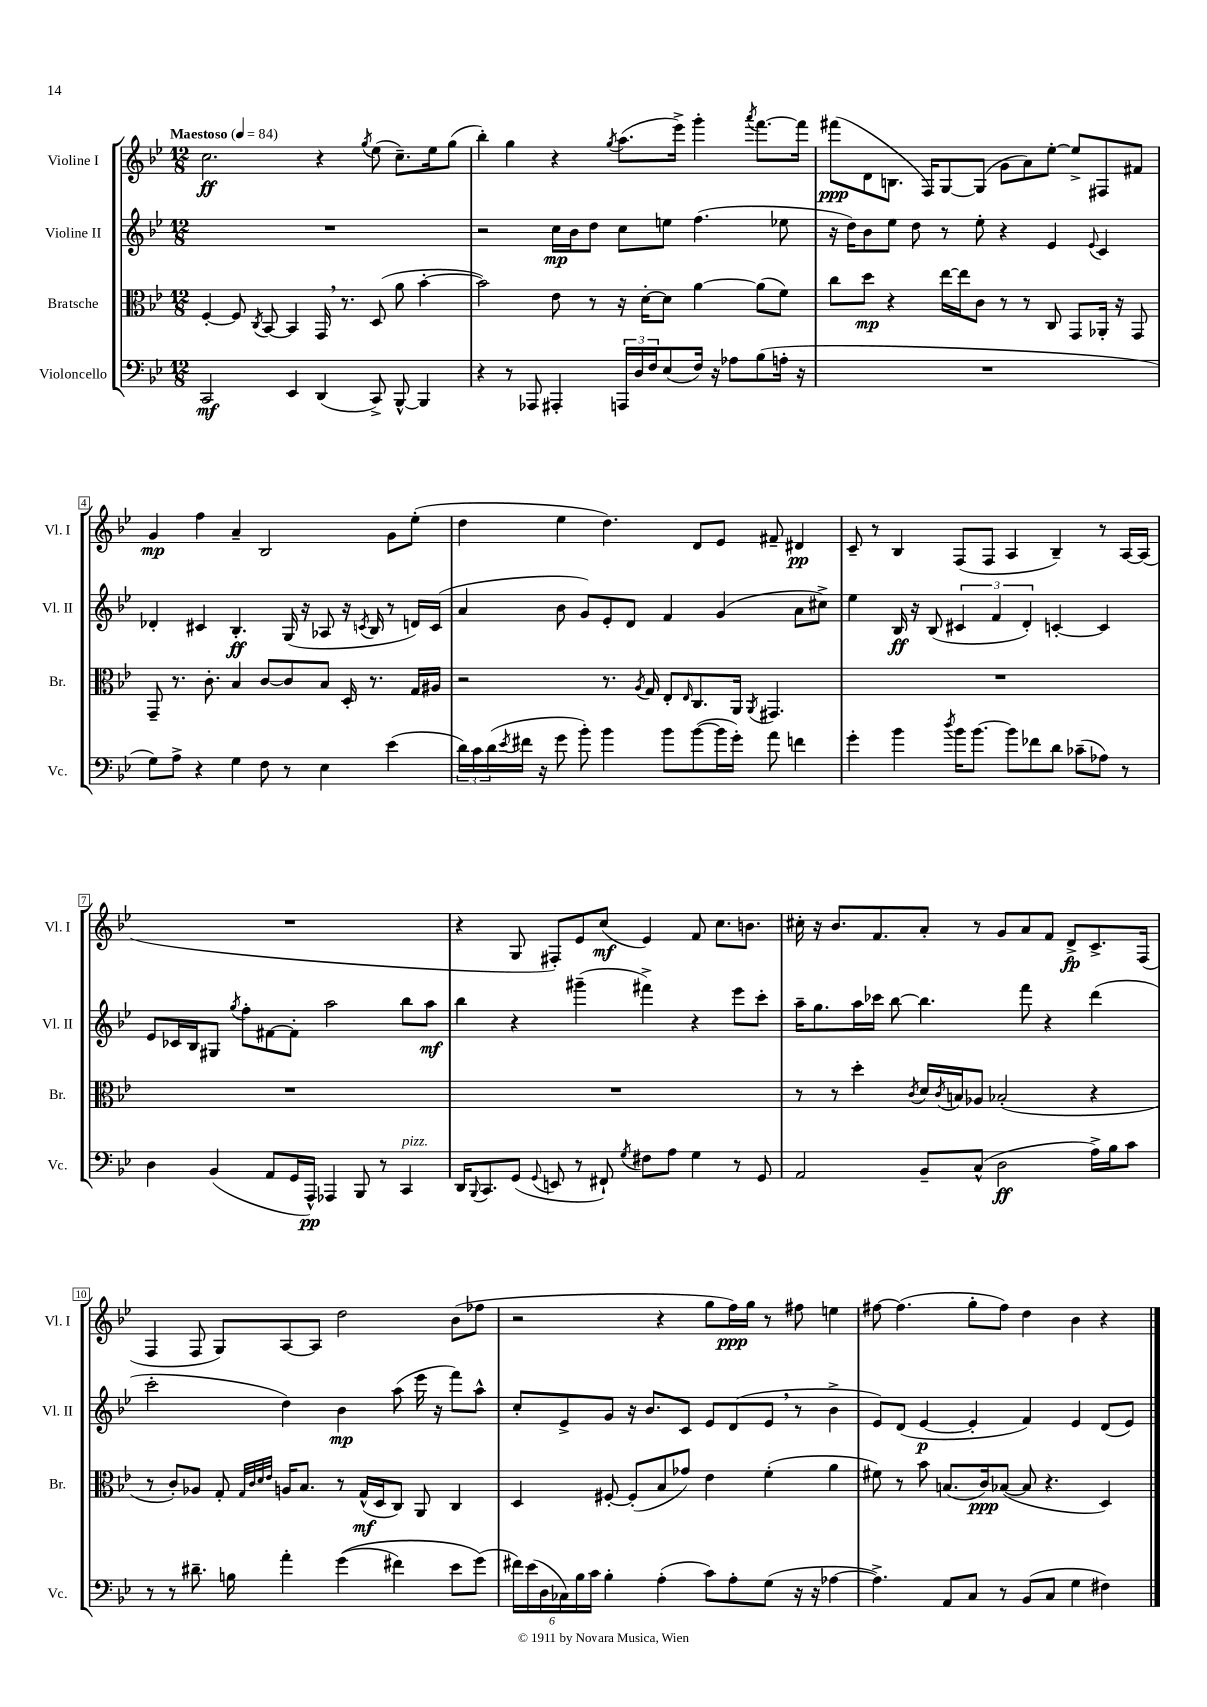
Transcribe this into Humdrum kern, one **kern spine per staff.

**kern	**dynam	**kern	**dynam	**kern	**dynam	**kern	**dynam
*part4	*part4	*part3	*part3	*part2	*part2	*part1	*part1
*staff4	*staff4	*staff3	*staff3	*staff2	*staff2	*staff1	*staff1
*I"Violoncello	*	*I"Bratsche	*	*I"Violine II	*	*I"Violine I	*
*I'Vc.	*	*I'Br.	*	*I'Vl. II	*	*I'Vl. I	*
*clefF4	*	*clefC3	*	*clefG2	*	*clefG2	*
*k[b-e-]	*	*k[b-e-]	*	*k[b-e-]	*	*k[b-e-]	*
*M12/8	*	*M12/8	*	*M12/8	*	*M12/8	*
*MM84	*	*MM84	*	*MM84	*	*MM84	*
=1	=1	=1	=1	=1	=1	=1	=1
!	!	!	!	!	!	!LO:TX:a:B:t=Maestoso	!
2CC/	mf	[4F'/	.	1.r	.	2.cc\	ff
.	.	8F/]	.	.	.	.	.
.	.	8qC/	.	.	.	.	.
.	.	[8BB-/	.	.	.	.	.
4EE-/	.	4BB-/]	.	.	.	.	.
(4DD/	.	16GG,/	.	.	.	4r	.
.	.	8.r	.	.	.	.	.
.	.	.	.	.	.	8qgg/	.
8CC^/)	.	(8D/	.	.	.	(8ee-\	.
[8BBB-^^/	.	8a\	.	.	.	8.cc~\L)	.
4BBB-/]	.	[4b-'\	.	.	.	.	.
.	.	.	.	.	.	16ee-\k	.
.	.	.	.	.	.	(8gg\J	.
=2	=2	=2	=2	=2	=2	=2	=2
4r	.	2b-\])	.	2r	.	4bb-'\)	.
8r	.	.	.	.	.	4gg\	.
8AAA-X/	.	.	.	.	.	.	.
4AAA#X'/	.	8e-\	.	16cc\LL	mp	4r	.
.	.	.	.	16b-\J	.	.	.
.	.	8r	.	8dd\J	.	.	.
.	.	.	.	.	.	8qgg/	.
24AAAn/LL	.	16r	.	8cc\L	.	(8.aa\L	.
24D/	.	.	.	.	.	.	.
.	.	[16d'\KL	.	.	.	.	.
24F/J	.	.	.	.	.	.	.
(8E-/	.	8d\J]	.	8een\J	.	.	.
.	.	.	.	.	.	16eee-^\Jk)	.
16F/Jk)	.	[4a\	.	(4.ff\	.	4ggg'\	.
16r	.	.	.	.	.	.	.
8A-X\L	.	.	.	.	.	.	.
.	.	.	.	.	.	8qaaa/	.
(8B-\	.	(8a\L]	.	.	.	[8.fff\L	.
16An'\Jk	.	8f\J)	.	8ee-X\	.	.	.
16r	.	.	.	.	.	16fff\Jk]	.
=3	=3	=3	=3	=3	=3	=3	=3
1.r	.	8cc\L	.	16r	.	(8fff#X\L	ppp
.	.	.	.	16dd\KL)	.	.	.
.	.	8dd\J	mp	8b-\	.	8d\	.
.	.	4r	.	8ee-\J	.	8.Bn\J	.
.	.	.	.	8dd\	.	.	.
.	.	.	.	.	.	16F/KL)	.
.	.	[16ee-\LL	.	8r	.	[8G/	.
.	.	16ee-\J]	.	.	.	.	.
.	.	8c\J	.	8ee-'\	.	(8G/J]	.
.	.	8r	.	4r	.	8g\L	.
.	.	8r	.	.	.	8a\)	.
.	.	8C/	.	4e-/	.	[8ee-'\J	.
.	.	8GG/L	.	.	.	8ee-^/L]	.
.	.	.	.	8qqe-/	.	.	.
.	.	16AA-X'/Jk	.	4c/	.	8F#X/	.
.	.	16r	.	.	.	.	.
.	.	8GG/	.	.	.	8f#X/J	.
!!LO:LB:g=z
=4	=4	=4	=4	=4	=4	=4	=4
8G\L)	.	8GG~/	.	4d-X'/	.	4g/	mp
8A^\J	.	8.r	.	.	.	.	.
4r	.	.	.	4c#X/	.	4ff\	.
.	.	8.c'\	.	.	.	.	.
4G\	.	4B-/	.	4.B-'/	ff	4a~/	.
8F\	.	[8c/L	.	.	.	2B-/	.
8r	.	8c/]	.	(16G/	.	.	.
.	.	.	.	16r	.	.	.
4E-\	.	8B-/J	.	8A-X/	.	.	.
.	.	16D'/	.	16r	.	.	.
.	.	.	.	8qcn/	.	.	.
.	.	8.r	.	16B-/	.	.	.
(4e-\	.	.	.	8r	.	8g\L	.
.	.	16G/LL	.	16dn/LL)	.	(8ee-'\J	.
.	.	16A#X/JJ	.	(16c/JJ	.	.	.
=5	=5	=5	=5	=5	=5	=5	=5
24d\LL)	.	2r	.	4a/	.	4dd\	.
24c\	.	.	.	.	.	.	.
(24d\	.	.	.	.	.	.	.
8qe-/	.	.	.	.	.	.	.
16f#X\JJ	.	.	.	.	.	.	.
16r	.	.	.	.	.	.	.
8g\	.	.	.	8b-\	.	4ee-\	.
8b-'\)	.	.	.	8g/L)	.	.	.
4b-\	.	8.r	.	8e-'/	.	4.dd\)	.
.	.	.	.	8d/J	.	.	.
.	.	8qA/	.	.	.	.	.
.	.	16G/	.	.	.	.	.
8b-\L	.	8E-'/L	.	4f/	.	.	.
.	.	16qqE-/	.	.	.	.	.
([8b-\	.	8.C/	.	.	.	8d/L	.
16b-\L]	.	.	.	(4g/	.	8e-/J	.
16g'\JJ)	.	16AA/Jk	.	.	.	.	.
.	.	8qAA/	.	.	.	.	.
8a\	.	4.GG#X/	.	.	.	8f#X~/	.
4fn\	.	.	.	8a\L	.	4d#X/	pp
.	.	.	.	8cc#X^\J)	.	.	.
=6	=6	=6	=6	=6	=6	=6	=6
4g'\	.	1.r	.	4ee-\	.	8c~/	.
.	.	.	.	.	.	8r	.
4b-\	.	.	.	16B-/	ff	4B-/	.
.	.	.	.	16r	.	.	.
.	.	.	.	(8B-/	.	.	.
8qdd/	.	.	.	.	.	.	.
16b-\KL	.	.	.	6c#X/	.	(8F/L	.
[8.b-\J	.	.	.	.	.	.	.
.	.	.	.	.	.	8F/J	.
.	.	.	.	6f/	.	.	.
8b-\L]	.	.	.	.	.	4A/	.
.	.	.	.	6d'/)	.	.	.
8f-X\	.	.	.	.	.	.	.
8d\J	.	.	.	[4cn'/	.	4B-~/)	.
(8c-X~\L	.	.	.	.	.	.	.
8A-X\J)	.	.	.	4c/]	.	8r	.
8r	.	.	.	.	.	[16A/LL	.
.	.	.	.	.	.	(16A/JJ]	.
!!LO:LB:g=z
=7	=7	=7	=7	=7	=7	=7	=7
4D\	.	1.r	.	8e-/L	.	1.r	.
.	.	.	.	16c-X/L	.	.	.
.	.	.	.	16B-/J	.	.	.
(4BB-/	.	.	.	8G#X/J	.	.	.
.	.	.	.	8qgg/	.	.	.
.	.	.	.	8ff'\L	.	.	.
8AA/L	.	.	.	[8f#X\	.	.	.
16GG/L	.	.	.	8f#'\J]	.	.	.
16AAA^^/JJ)	pp	.	.	.	.	.	.
4AAA-X/	.	.	.	2aa\	.	.	.
8BBB-/	.	.	.	.	.	.	.
8r	.	.	.	.	.	.	.
!LO:TX:a:i:t=pizz.	!	!	!	!	!	!	!
4CC/	.	.	.	8bb-\L	.	.	.
.	.	.	.	8aa\J	mf	.	.
=8	=8	=8	=8	=8	=8	=8	=8
16DD/KL	.	1.r	.	4bb-\	.	4r	.
8qqBBB-/	.	.	.	.	.	.	.
8.CC/	.	.	.	.	.	.	.
(8GG/J	.	.	.	4r	.	8G/	.
8qqGG/	.	.	.	.	.	.	.
8EEn/	.	.	.	.	.	8F#X'/L)	.
8r	.	.	.	(4ggg#X~\	.	8e-/	.
8FF#X`/)	.	.	.	.	.	(8cc/J	mf
8qG/	.	.	.	.	.	.	.
8F#X\L	.	.	.	4fff#X^\)	.	4e-/)	.
8A\J	.	.	.	.	.	.	.
4G\	.	.	.	4r	.	8f/	.
.	.	.	.	.	.	8.cc\L	.
8r	.	.	.	8eee-\L	.	.	.
.	.	.	.	.	.	8.bn\J	.
8GG/	.	.	.	8ccc'\J	.	.	.
=9	=9	=9	=9	=9	=9	=9	=9
2AA/	.	8r	.	16aa~\KL	.	16cc#X'\	.
.	.	.	.	8.gg\	.	16r	.
.	.	8r	.	.	.	8.b-/L	.
.	.	4dd'\	.	16aa\L	.	.	.
.	.	.	.	16ccc-X\JJ	.	8.f/	.
.	.	.	.	[8bb-\	.	.	.
.	.	8qc/	.	.	.	.	.
8BB-~/L	.	16d/LL	.	4.bb-\]	.	8a'/J	.
.	.	8qc/	.	.	.	.	.
.	.	16Bn/J	.	.	.	.	.
(8C^^/J	.	8A-X/J	.	.	.	8r	.
2D\	ff	(2B-X'/	.	.	.	8g/L	.
.	.	.	.	8fff\	.	8a/	.
.	.	.	.	4r	.	8f/J	.
.	.	.	.	.	.	8d^/L	fp
16A^\LL)	.	4r	.	(4ddd\	.	8.c^/	.
16B-\J	.	.	.	.	.	.	.
8c\J	.	.	.	.	.	.	.
.	.	.	.	.	.	(16F/Jk	.
!!LO:LB:g=z
=10	=10	=10	=10	=10	=10	=10	=10
8r	.	8r	.	2ccc'\	.	4F/	.
8r	.	8c'/L)	.	.	.	.	.
8.d#X~\	.	8A-X/J	.	.	.	8F/	.
.	.	8G'/	.	.	.	8G/L)	.
16Bn\	.	.	.	.	.	.	.
.	.	32qqG/LLL	.	.	.	.	.
.	.	32qqc/	.	.	.	.	.
.	.	32qqd/	.	.	.	.	.
.	.	32qqe-/JJJ	.	.	.	.	.
4a'\	.	16An/KL	.	4dd\)	.	[8A/	.
.	.	8.B-/J	.	.	.	.	.
.	.	.	.	.	.	8A/J]	.
((4g\	.	8r	.	4b-\	mp	2dd\	.
.	.	(16G^^/LL	mf	.	.	.	.
.	.	16D/J	.	.	.	.	.
4f#X\)	.	8C/J)	.	(8aa\	.	.	.
.	.	8AA/	.	16eee-\	.	.	.
.	.	.	.	16r	.	.	.
8e-\L	.	4C/	.	8fff\L)	.	(8b-\L	.
(8g\J)	.	.	.	8aa^^\J	.	8ff-X\J	.
=11	=11	=11	=11	=11	=11	=11	=11
24f#X\LL)	.	4D/	.	8cc'/L	.	2r	.
(24e-\	.	.	.	.	.	.	.
24D\	.	.	.	.	.	.	.
24C-X\)	.	.	.	8e-^/	.	.	.
24B-\	.	.	.	.	.	.	.
24c\JJ	.	.	.	.	.	.	.
4B-'\	.	[8F#X'/	.	8g/J	.	.	.
.	.	(8F#'/L]	.	16r	.	.	.
.	.	.	.	8.b-/L	.	.	.
(4A'\	.	8B-/	.	.	.	4r	.
.	.	8g-X/J)	.	8c/J	.	.	.
8c\L)	.	4e-\	.	8e-/L	.	8gg\L	.
8A'\	.	.	.	(8d/	.	16ff\L)	ppp
.	.	.	.	.	.	16gg\JJ	.
(8G\J	.	(4f'\	.	8e-,/J	.	8r	.
16r	.	.	.	8r	.	8ff#X\	.
16r	.	.	.	.	.	.	.
[4A-X\	.	4a\	.	4b-^\	.	4een\	.
=12	=12	=12	=12	=12	=12	=12	=12
4.A-^\])	.	8f#X\)	.	8e-/L)	.	[8ff#X\	.
.	.	8r	.	(8d/J	.	(4.ff#\]	.
.	.	8b-\	.	[4e-/	p	.	.
8AA/L	.	(8.Bn/L	.	.	.	.	.
8C/J	.	.	.	4e-'/]	.	8gg'\L	.
.	.	16c/k)	ppp	.	.	.	.
8r	.	([8B-X/J	.	.	.	8ff#\J)	.
(8BB-/L	.	8B-/]	.	4f/)	.	4dd\	.
8C/J	.	4.r	.	.	.	.	.
4G\	.	.	.	4e-/	.	4b-\	.
4F#X\)	.	4D/)	.	(8d/L	.	4r	.
.	.	.	.	8e-/J)	.	.	.
==	==	==	==	==	==	==	==
*-	*-	*-	*-	*-	*-	*-	*-
